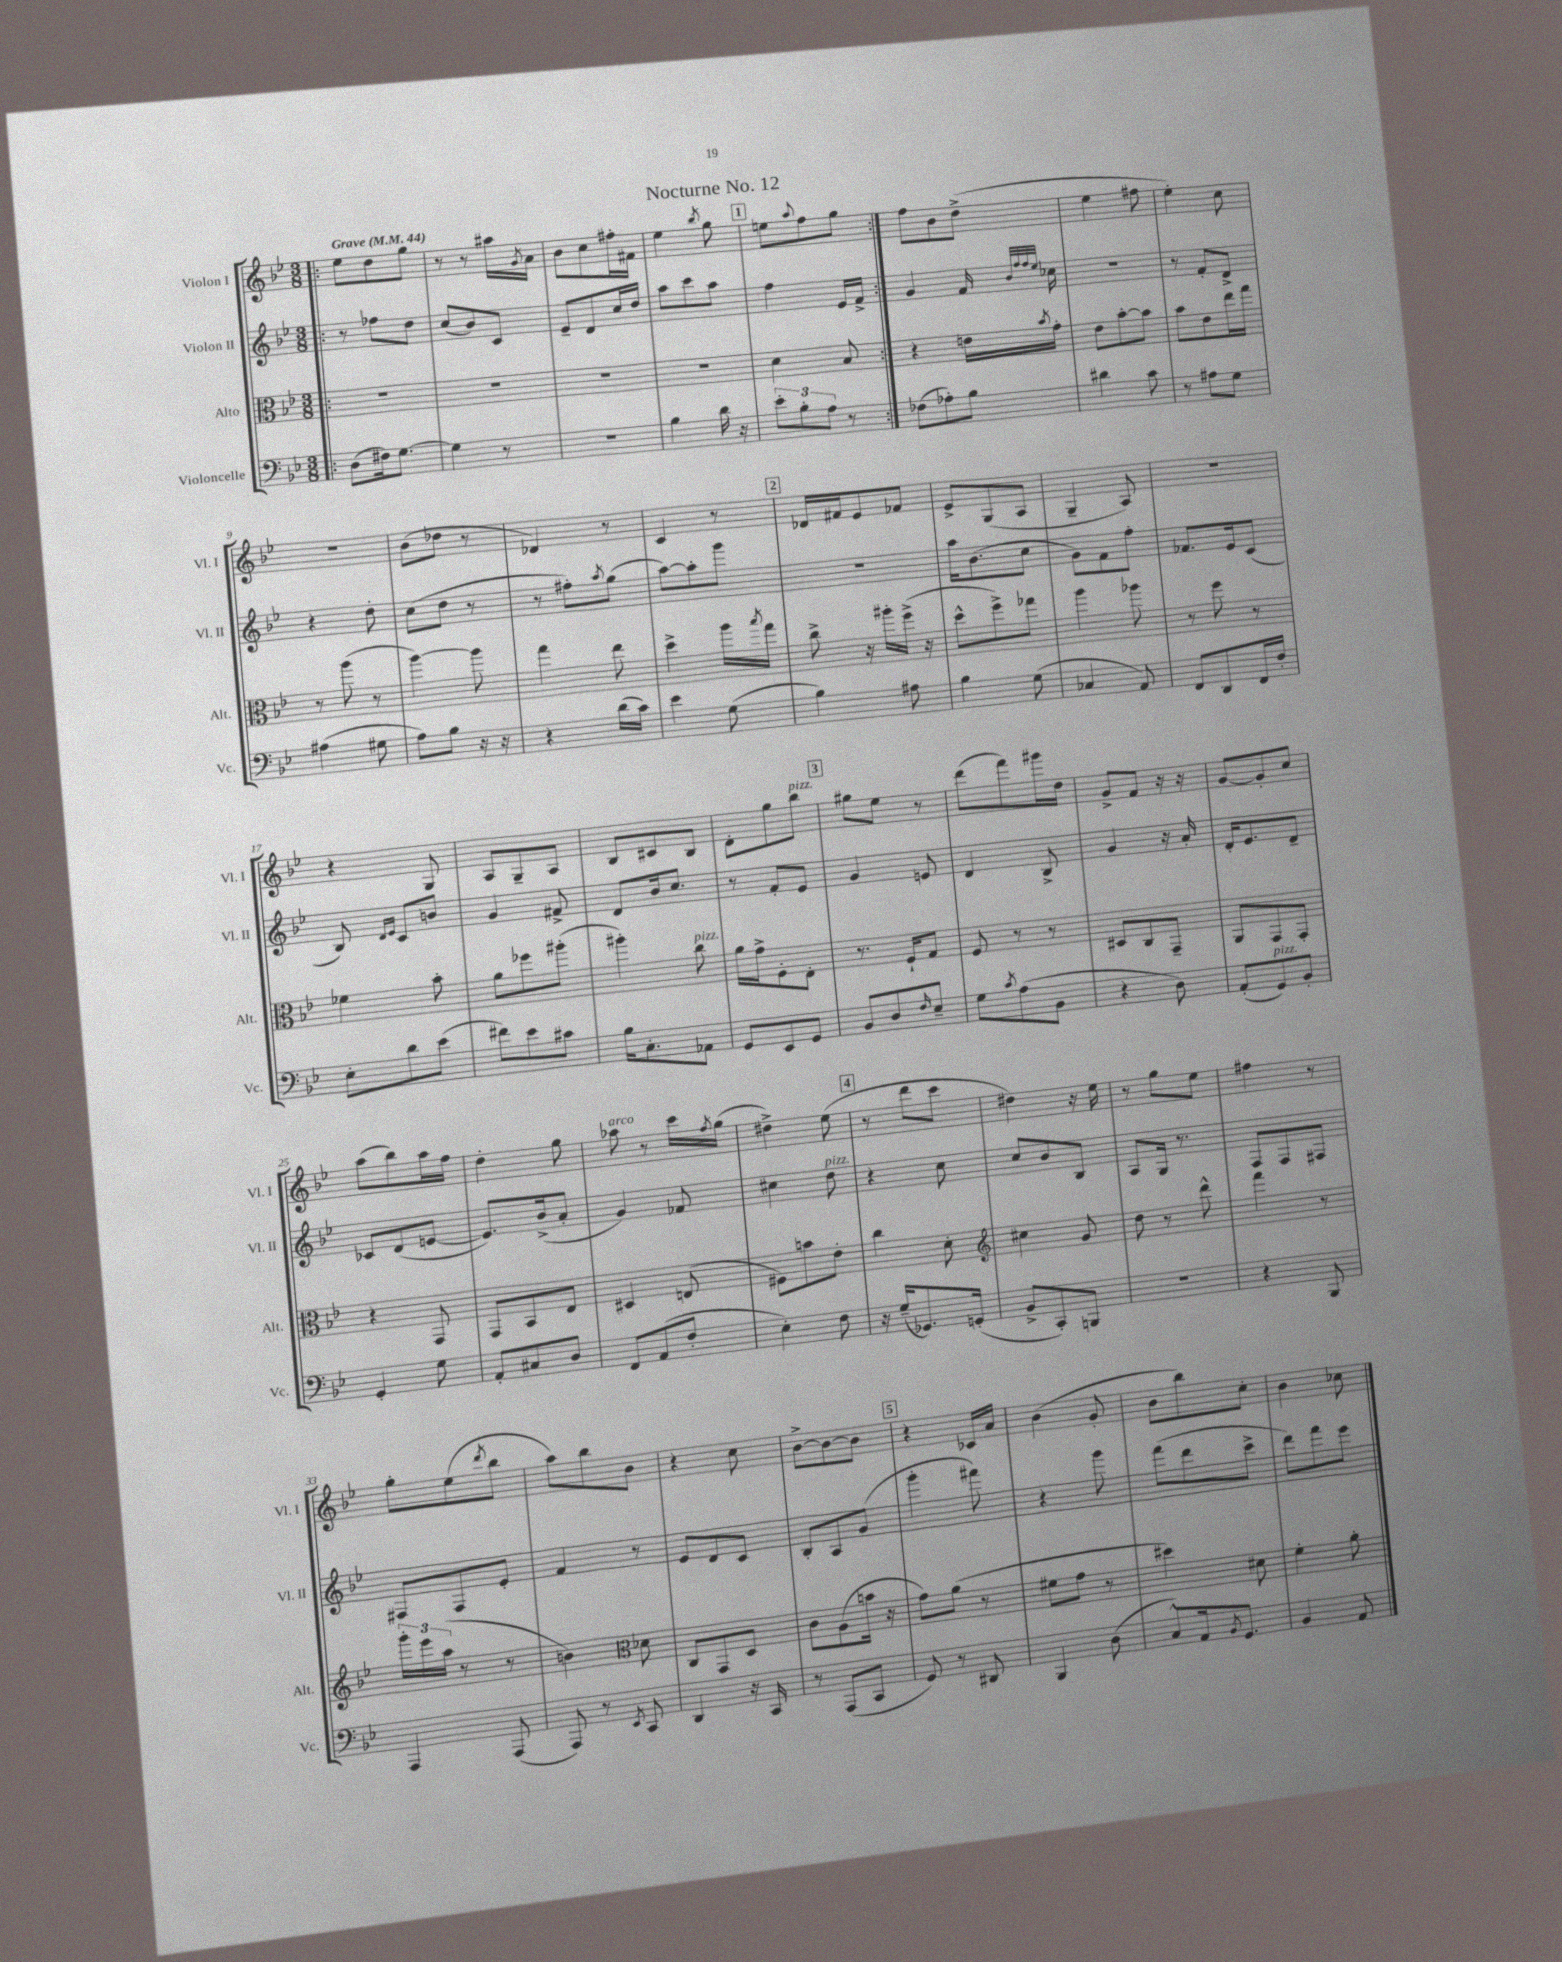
\header { title = "Nocturne No. 12" }
<<
\new StaffGroup <<
\new Staff = "s0" \with { instrumentName = "Violon I" shortInstrumentName = "Vl. I" } {
    \clef treble \key bes \major \numericTimeSignature \time 3/8 \tempo "Grave" 4 = 44
    \repeat volta 2 { \bar ".|:" ees''8 d''8 g''8 |
    r8 r8 ais''16 \acciaccatura { g'8 } a'16 |
    bes'8 c''8 fis''16-. fis'16 |
    ees''4 \acciaccatura { bes''8 } g''8 |
    \mark \markup { \box "1" } e''8 \appoggiatura { a''8 } f''8 g''8 | }
    f''8 bes'8 d''8->( |
    ees''4 fis''8 |
    ees''4-.) c''8 |
    R4. |
    bes'8( des''8 r8 |
    des'4) r8 |
    c'4 r8 |
    \mark \markup { \box "2" } des'16 fis'16 ees'8 fes'8 |
    ees'8-> g8( a8 |
    g4-- a8) |
    R4. |
    r4 g8 |
    a8 g8-- a8 |
    bes8 cis'8 bes8 |
    d'8-. g''8 bes''8^\markup { \italic "pizz." } |
    \mark \markup { \box "3" } gis''8 ees''8 r8 |
    d'''8( f'''8) gis'''16 d''16 |
    g'8-> f'8 r16 r16 |
    g'8~ g'8-. c''8 |
    a''8( bes''8) a''16 f''16 |
    d''4-. g''8 |
    aes''8^\markup { \italic "arco" } r8 c'''16 \acciaccatura { f''8 } g''16( |
    dis''4->) ees''8( |
    \mark \markup { \box "4" } r8 d'''8 c'''8 |
    dis''4) r16 ees''16 |
    r8 g''8 ees''8 |
    fis''4 r8 |
    g''8-. ees''8( \acciaccatura { d'''8 } bes''8 |
    a''8) bes''8 bes'8 |
    r4 c''8 |
    bes'8~-> bes'8~ bes'8 |
    \mark \markup { \box "5" } r4 ces'16 a'16 |
    bes'4( g'8-. |
    bes'8 bes''8) c''8-. |
    bes'4 ces''8 \bar "|." |
}
\new Staff = "s1" \with { instrumentName = "Violon II" shortInstrumentName = "Vl. II" } {
    \clef treble \key bes \major \numericTimeSignature \time 3/8
    \repeat volta 2 { \bar ".|:" r8 fes''8 d''8 |
    c''8( bes'8) c'8 |
    ees'8-- d'8 c''16 d''16 |
    a''8 c'''8 a''8 |
    \mark \markup { \box "1" } f''4 ees'16 f'16-> | }
    g'4 f'16 \grace { bes'32 f''32 f''32 ees''32 } ces''16 |
    R4. |
    r8 f'8-. d'8-> |
    r4 d''8-. |
    c''8( d''8 r8 |
    r8 fis''8-.) \acciaccatura { a''8 } g''8( |
    a''8~) a''8-. g'''8 |
    \mark \markup { \box "2" } R4. |
    a''16 bes'8.( c''8 |
    g'8) f'8 f''8-. |
    fes'8. ees'16 c'8( |
    bes8) \grace { d'16 ees'16 } c'8 b'8 |
    g'4 fis'8-> |
    d'8 bes'16 c''8. |
    r8 f'8-. ees'8 |
    \mark \markup { \box "3" } g'4 e'8 |
    d'4 bes8-> |
    g'4 r16 a'16-. |
    d'16-. ees'8. d'8-- |
    ces'8 d'8( e'8~ |
    e'8.) bes'16->( a'8-. |
    g'4) fes'8 |
    cis''4 d''8^\markup { \italic "pizz." } |
    \mark \markup { \box "4" } r4 c''8 |
    c''8 bes'8 bes8 |
    a8 g16 r8. |
    f8 f8 fis8 |
    fis8 fis8 ees'8-. |
    f'4 r8 |
    ees'8 d'8 c'8 |
    bes8-. a8 g'8( |
    \mark \markup { \box "5" } g'''4-. fis'''8) |
    r4 g'''8 |
    f'''8( d'''8 c'''8-> |
    d'''8) f'''8 ees'''8 \bar "|." |
}
\new Staff = "s2" \with { instrumentName = "Alto" shortInstrumentName = "Alt." } {
    \clef alto \key bes \major \numericTimeSignature \time 3/8
    \repeat volta 2 { \bar ".|:" R4. |
    R4. |
    R4. |
    R4. |
    \mark \markup { \box "1" } d'4 bes8 | }
    r4 e'16 \acciaccatura { bes'8 } g'16-. |
    ees'8 bes'8~-. bes'8 |
    bes'8 ees'8 ees''16 g''16 |
    r8 a''8( r8 |
    a''4~) a''8 |
    g''4 ees''8 |
    d''4-> a''16 \acciaccatura { bes''8 } g''16 |
    \mark \markup { \box "2" } c''8-> r16 ais''16-. f''16->( r16 |
    d''8-^ f''8->) ges''8 |
    a''4 aes''8 |
    r8 f''8 r8 |
    fes'4 bes'8-. |
    a'8 fes''8 ais''8-.( |
    ais''4-.) c''8^\markup { \italic "pizz." } |
    a'16 g'16-> f8-. ees8-. |
    \mark \markup { \box "3" } r8. f16-! g8 |
    f8 r8 r8 |
    dis8 c8 g,8-- |
    a,8 g,8 g,8-. |
    r4 g,8 |
    g,8 bes,8 ees8 |
    dis4 e8( |
    fis8) b'8 ees'8-. |
    \mark \markup { \box "4" } c''4 d'8-. |
    \clef treble cis''4 g'8 |
    d''8 r8 d'''8-^ |
    f'''4 r8 |
    \tuplet 3/2 { g'''16-. ees'''16 a''16( } r8 r8 |
    b'4) \clef alto des'8 |
    c8 g,8 d8 |
    c'8 a8( b'16 r16 |
    \mark \markup { \box "5" } g'8) a'8( r8 |
    fis'8 g'8 r8 |
    dis''4) dis'8 |
    f'4-. a'8-. \bar "|." |
}
\new Staff = "s3" \with { instrumentName = "Violoncelle" shortInstrumentName = "Vc." } {
    \clef bass \key bes \major \numericTimeSignature \time 3/8
    \repeat volta 2 { \bar ".|:" d8( fis16) g8.~ |
    g4 r8 |
    R4. |
    bes4 d'16 r16 |
    \mark \markup { \box "1" } \tuplet 3/2 { ees'8-. bes8-. a8 } r8 | }
    fes8( aes8-.) bes8 |
    dis'4 c'8 |
    r8 ais8 g8 |
    ais4( gis8 |
    a8) bes8 r16 r16 |
    r4 d'16( c'16) |
    ees'4 g8( |
    \mark \markup { \box "2" } bes4) ais8 |
    bes4 g8( |
    ces4 a,8) |
    f,8 d,8 f,16 f16-. |
    ees8-. d'8 ees'8( |
    fis'8) ees'8 cis'8 |
    bes16 c8.-. aes,8 |
    g,8 ees,8 g,8 |
    \mark \markup { \box "3" } bes,8 d8 \grace { f16 } ees8-- |
    g8 \acciaccatura { c'8 } a8( bes,8 |
    r4 d8) |
    a,8-.( g,8^\markup { \italic "pizz." }) bes,8-. |
    g,4-. g8 |
    a,8-. cis8 d8 |
    f,8 a,8( f8-. |
    ees4-.) f8 |
    \mark \markup { \box "4" } r16 g16--( ges,8.) g,16-.( |
    bes,8-> c,8-.) b,,8 |
    R4. |
    r4 bes,,8 |
    a,,4 a,,8( |
    a,,8) r8 \acciaccatura { ees,8 } c,8 |
    d,4 r16 c,16 |
    r8 a,,8( c,8 |
    \mark \markup { \box "5" } g,8) r8 dis,8 |
    bes,,4 d8( |
    c8-^) a,16 \acciaccatura { bes,8 } g,8. |
    bes,4 a,8 \bar "|." |
}
>>
>>
